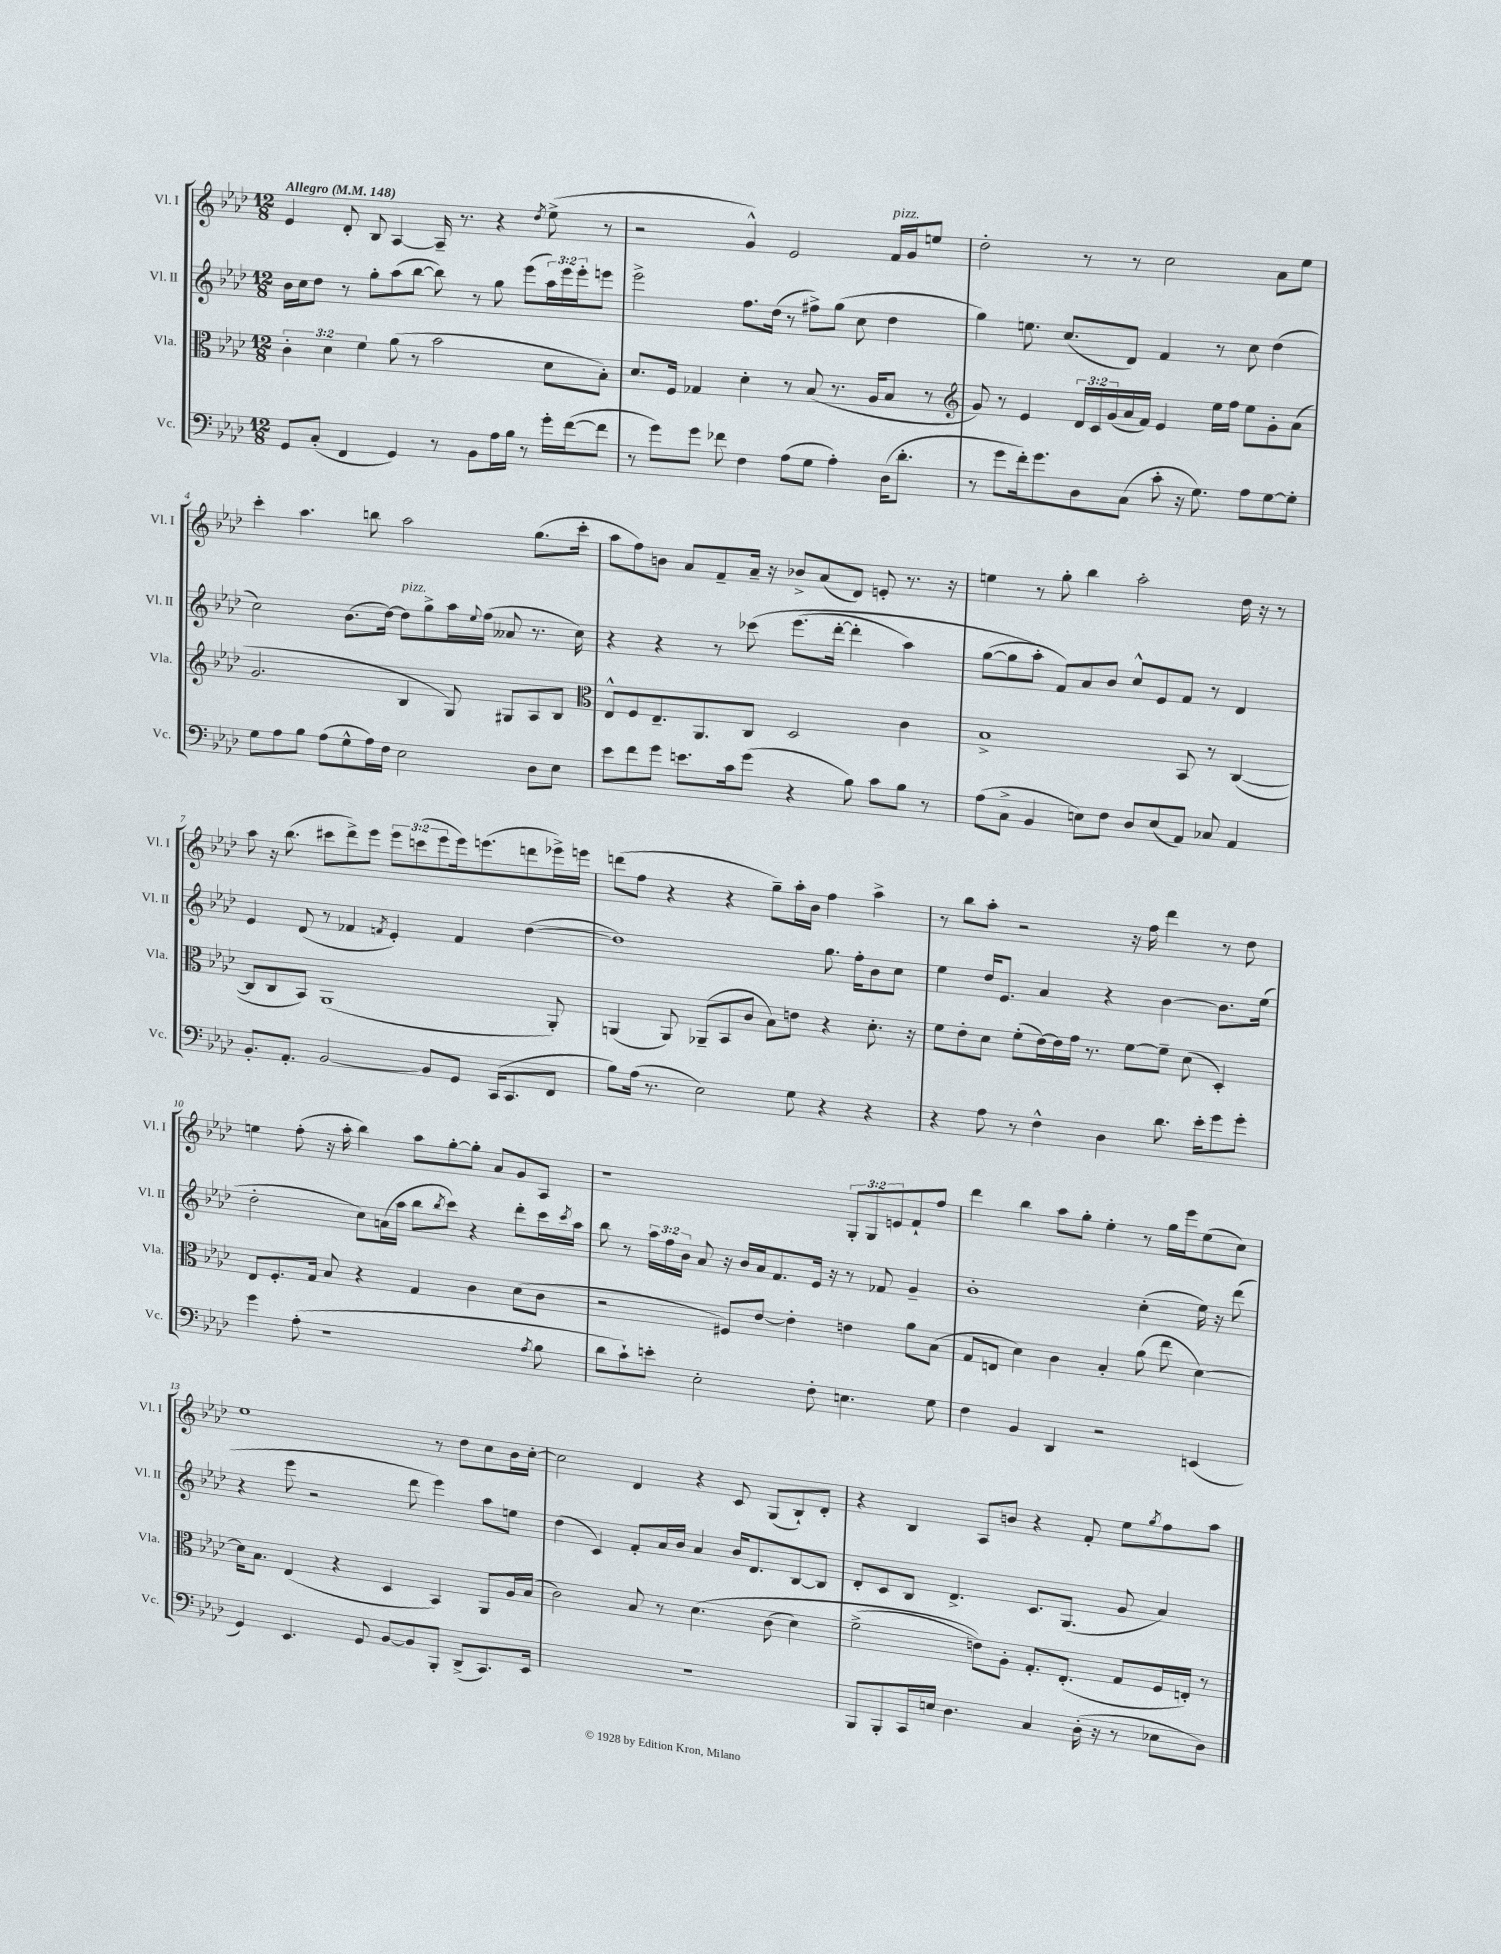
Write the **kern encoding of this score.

**kern	**kern	**kern	**kern
*staff4	*staff3	*staff2	*staff1
*clefF4	*clefC3	*clefG2	*clefG2
*k[b-e-a-d-]	*k[b-e-a-d-]	*k[b-e-a-d-]	*k[b-e-a-d-]
*M12/8	*M12/8	*M12/8	*M12/8
*MM148	*MM148	*MM148	*MM148
8GG	6c'	16b-	4e-
.	.	16cc	.
(8C'	.	8dd-	.
.	6d-	.	.
4FF	.	8r	8d-'
.	6f	.	.
.	.	8gg'	8B-
4GG)	(8a-	(8aa-	[4A-
.	8r	[8bb-	.
8r	2b-	8bb-])	16A-~]
.	.	.	8.r
8BB-	.	8r	.
16A-	.	8gg	4r
16B-	.	.	.
8r	.	(8eee-	.
.	.	.	8qdd-
16g'	8d-	24aa-)	(8ee-^
.	.	24eee-	.
([16f	.	.	.
.	.	24eee-'	.
8f]	8B-')	8eee	8r
=	=	=	=
8r	8.d-	2eee-^	2r
8g)	.	.	.
.	16F	.	.
8g	4G-	.	.
8f-	.	.	.
4F	4d-'	8.ff	4g^^)
.	.	(16dd-	.
(8A-	8r	8r	2e-
8G	(8B-	8ff#^)	.
4A-')	8.r	(8gg	.
.	.	8cc	.
.	16A-	.	.
(16D-	8B-	4dd-	16f
8.d-'	.	.	16g
.	8r	.	8ee
=	=	=	=
*	*clefG2	*	*
8r	8g)	4gg)	2dd-'
8g	8r	.	.
16f')	4e-	8.ee	.
8.g	.	.	.
.	.	(8.cc	.
8D-	24d-	.	8r
.	24c	.	.
.	(24g	.	.
(8C	16a-	8d-)	8r
.	16f)	.	.
8c'	4e-	4f	2cc
16r	.	.	.
8.G)	.	.	.
.	16ee-	8r	.
.	16ff	.	.
8A-	8ee-	8cc	.
[8G	8g'	(4dd-	8a-
8G']	(8a-	.	8ee-
=	=	=	=
8G	2.g	2cc)	4ccc'
8A-	.	.	.
8B-	.	.	4.aa-
(8A-	.	.	.
8G^^	.	(8.b-	.
16A-)	.	.	8bb
16F	.	[16dd-)	.
2E-	4B-	8dd-]	2aa-
.	.	8gg^	.
.	8G)	16aa-	.
.	.	8qqee-	.
.	.	(16ff	.
.	8G#	8a--	.
8D-	8A-	8.r	(8.gg
8E-	8B-	.	.
.	.	16cc)	16ccc'
=	=	=	=
*	*clefC3	*	*
8e-	8E-^^	4r	8aa-
8f	8F	.	8ff)
8g	8.E-~	4r	8b
8.e	.	.	8a-
.	8.AA-	.	.
.	.	8r	8f~
16c	.	.	.
(8g	8C	&(8ccc-	16a-~
.	.	.	16r
4r	2D-	(8.eee-	8b-^
.	.	.	(8a-
.	.	[16ddd-'	.
8B-)	.	4ddd-']	8d-)
8c	.	.	8e'
8B-	4c	4aa-)	8.r
8r	.	.	.
.	.	.	16r
=	=	=	=
(8A-	1B-^	([8gg	4ee
8C^	.	8gg]	.
4BB-	.	8aa-'&)	8r
.	.	8f)	8gg'
8E)	.	8a-	4bb-
8F	.	8b-	.
8D-	.	8cc^^	2aa-'
(8E	.	8e-	.
8AA-)	8BB-	8f	.
8C-	8r	8r	.
4AA-	([4C	4d-	16dd-
.	.	.	16r
.	.	.	8r
=	=	=	=
8.BB-'	8C]	4e-	8aa-
.	8C	.	16r
8.AA-'	.	.	(8.bb-
.	8BB-)	(8d-	.
[2BB-	(1AA-	8r	8ccc#
.	.	4f-	8ddd-^)
.	.	.	8eee-
.	.	8qf	.
.	.	4e-')	12eee-
.	.	.	(12ccc
8BB-]	.	.	.
.	.	.	12eee-
8GG	.	4f	16eee-)
.	.	.	(8.eee
(16CC	.	.	.
8.CC	.	.	.
.	.	([4dd-	8ddd
8FF	8AA-')	.	16eee-^)
.	.	.	16eee
=	=	=	=
8B-)	(4AA	1dd-])	(8ddd
(16A-	.	.	8ff
8.r	.	.	.
.	8AA)	.	4r
2E-)	(8AA-~	.	.
.	8BB-	.	4r
.	8c	.	.
.	8B-)	.	8gg~)
8G	8e	.	16aa-'
.	.	.	16b-
4r	4r	8.gg	4ff
.	.	16ff'	.
4r	8.d-'	8b-	4aa-^
.	.	8cc	.
.	16r	.	.
=	=	=	=
4r	8f	4ee-	8r
.	8e-'	.	8bb-
8A-	8d-	16dd-	8aa-'
.	.	8.e-	.
8r	(8f'	.	2r
4F^^	[16e-)	4a-	.
.	16e-]	.	.
.	16g	.	.
.	8.r	.	.
4D-	.	4r	.
.	[8f	.	16r
.	.	.	16ff
8.d-	8f~]	[4b-	4ddd-
.	(8d-	.	.
16e-'	.	.	.
8g	4D-')	8.b-]	8r
8g'	.	.	8dd-
.	.	(16ee-	.
=	=	=	=
4g	8E-	2dd-'	4ee
.	8.F'	.	.
(8A-'	.	.	(8ff'
.	16G	.	.
1r	8B-	.	16r
.	.	.	16aa-'
.	4r	8cc)	4bb-)
.	.	(16a	.
.	.	16aa-	.
.	4G	8bb-	8aa-
.	.	8qbb-	.
.	.	8ccc)	[8gg'
.	4c	4r	8gg']
.	.	.	8a-
.	(8d-	8ddd-'	8g
8qA-	.	.	.
8B-	8c	16ccc	8A-
.	.	8qccc	.
.	.	16aa-	.
=	=	=	=
8d-	2r	8bb-	1r
8c`)	.	8r	.
8e'	.	24aa-	.
.	.	24ff	.
.	.	24b-	.
2E-'	.	8a-	.
.	8F#)	16r	.
.	.	16b-	.
.	[8e-	16a-	.
.	.	8.f	.
.	4e-']	.	.
8F'	.	16e-	.
.	.	16r	.
4.E	4e	8r	12G'
.	.	.	12G
.	.	8f-	.
.	.	.	12e
.	8a-	4g~	8f`
8G	(8B-	.	8ff
=	=	=	=
4F	8G	1b-'	4ddd-
.	8E	.	.
4BB-	4d-)	.	4bb-
4DD-	4c	.	8aa-
.	.	.	8gg'
2r	4B-'	.	4ee-'
.	(8a-	(4cc'	8r
.	8ee-	.	16gg
.	.	.	16eee-
(4EE	[4d-)	16ee-)	(8ee-
.	.	16r	.
.	.	(8ddd-	8cc)
=	=	=	=
4GG)	16d-]	4r	1ee-
.	8.B-	.	.
4.EE-	(4E-	8eee-	.
.	.	2r	.
.	4r	.	.
8GG	.	.	.
[8BB-	4D-	.	.
8BB-]	.	8ddd-	.
8BBB-'	4BB-)	4eee-)	8r
(8DD-^	.	.	8dd-
8.CC)	8AA-	8aa-	8cc
.	16A-	8ee	16b-
16EE-	(16B-	.	[16cc'
=	=	=	=
1.r	2c)	(4dd-	2cc]
.	.	4c)	.
.	8B-	8f'	4d-
.	8r	16a-	.
.	.	16b-	.
.	&(4.d-	4a-	4r
.	.	16b-	8c
.	.	8.d-	.
.	(8c	.	(8G
.	4d-)	[8B-	8B-`)
.	.	8B-]	8d-'
=	=	=	=
8BBB-	(2f^	8d-'	4r
8BBB-'	.	8c	.
16CC	.	8B-	4B-
16E	.	.	.
4.D-	.	4.d-^	.
.	8e)&)	.	8A-
.	8A-'	.	8b
4C	8.G'	8.c	4r
.	(8.E-'	(8.G	.
(16D-'	.	.	8f'
16r	.	.	.
8r	8G	8g	8ee-
.	.	.	8qgg
8E-	16F	4a-)	8ff
.	16E')	.	.
8D-)	8r	.	8aa-
==	==	==	==
*-	*-	*-	*-
